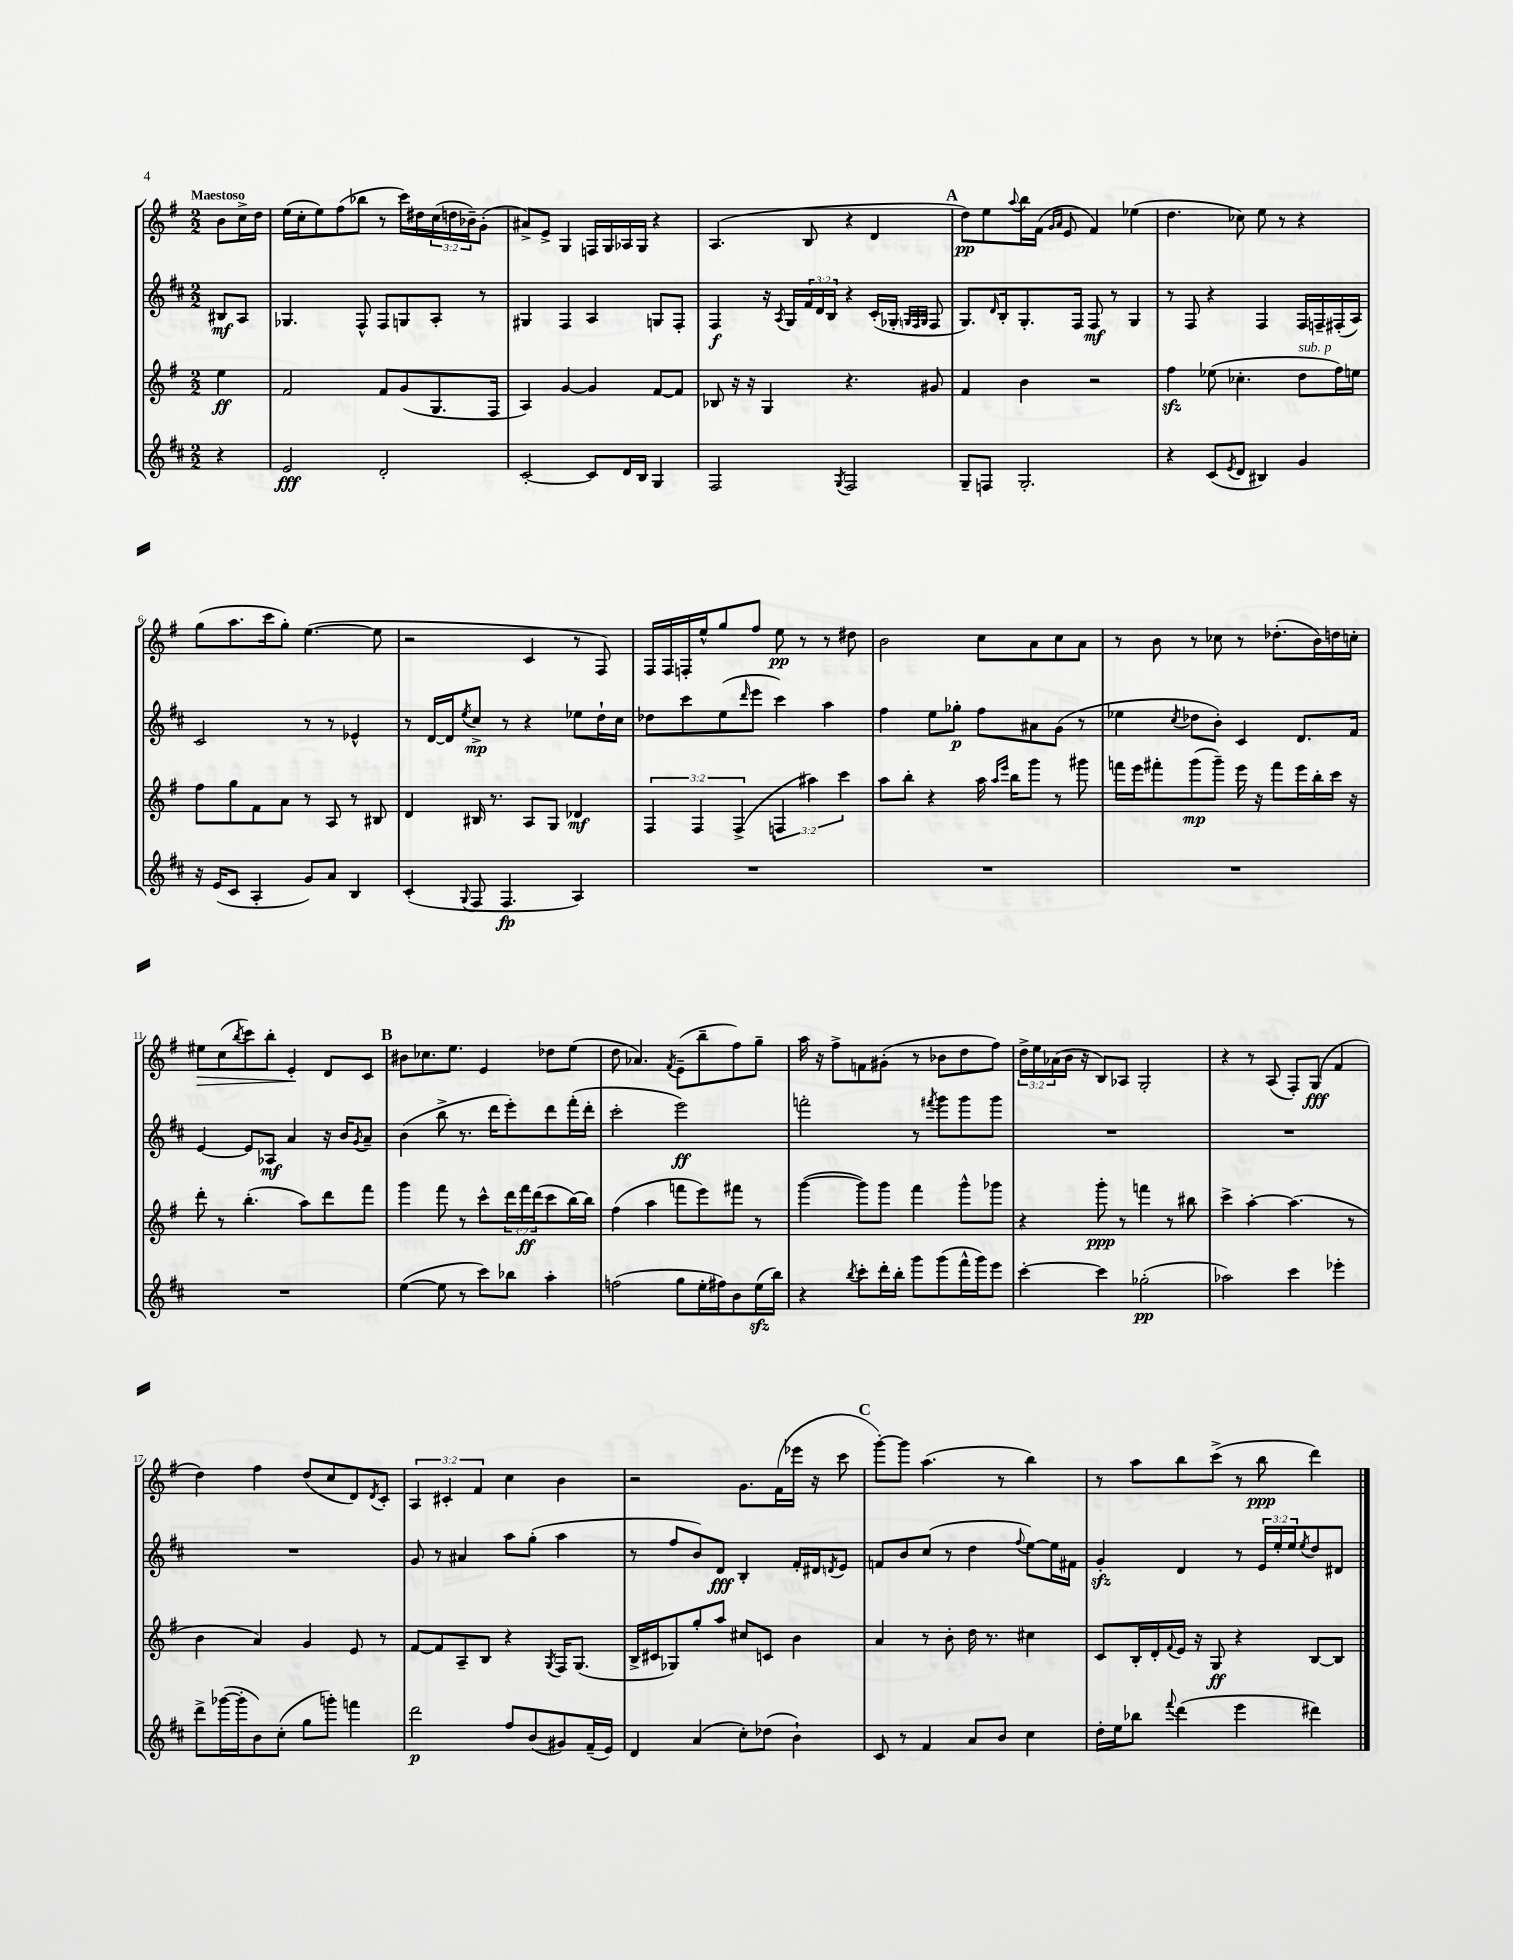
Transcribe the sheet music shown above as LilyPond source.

<<
\new StaffGroup <<
\new Staff = "s0" {
    \clef treble \key g \major \numericTimeSignature \time 2/2 \override Staff.TupletNumber.text = #tuplet-number::calc-fraction-text \partial 4 \tempo "Maestoso"
    b'8 c''16-> d''16 |
    e''16( c''16-. e''8) fis''8( bes''8 r8 c'''16) dis''16 \tuplet 3/2 { c''16( d''16 bes'16--) } g'8-.( |
    ais'8->) e'8-> g4 f16 g16 aes16 g16 r4 |
    a4.( b8 r4 d'4 |
    \mark \markup { \bold "A" } d''8\pp) e''8 \appoggiatura { a''8 } b''16 fis'16( \grace { g'16 a'16 } e'8 fis'4) ees''4( |
    d''4. ces''8) e''8 r8 r4 |
    g''8( a''8. c'''16 g''8-.) e''4.~( e''8 |
    r2 c'4 r8 fis8) |
    fis16 fis16 f16-. e''16-^ g''8 fis''8 e''8\pp r8 r8 dis''8 |
    b'2 c''8 a'8 c''8 a'8 |
    r8 b'8 r8 ces''8 r8 des''8.-.( b'16) d''16 c''16-. |
    eis''8\> c''8( \acciaccatura { b''8 } c'''8) b''8-. e'4-.\! d'8 c'8 |
    \mark \markup { \bold "B" } bis'8 ces''8. e''8. e'4 des''8 e''8( |
    d''8 aes'4.) \acciaccatura { fis'8 } e'8--( b''8-- fis''8) g''8-- |
    a''16 r16 fis''8-> f'8 gis'8-.( r8 bes'8 d''8 fis''8) |
    \tuplet 3/2 { d''16-> e''16 aes'16( } b'16 r16 b8) aes8 g2-. |
    r4 r8 a8( fis8-.) g8\fff( fis'4 |
    d''4) fis''4 d''8( c''8 d'8) \acciaccatura { d'8 } c'8-. |
    \tuplet 3/2 { a4 cis'4-. fis'4 } c''4 b'4 |
    r2 g'8. fis'16( ees'''16 r16 c'''8 |
    \mark \markup { \bold "C" } g'''8~-.) g'''8 a''4.( r8 b''4) |
    r8 a''8 b''8 c'''8->( r8 b''8\ppp d'''4) \bar "|." |
}
\new Staff = "s1" {
    \clef treble \key d \major \numericTimeSignature \time 2/2 \override Staff.TupletNumber.text = #tuplet-number::calc-fraction-text \partial 4
    bis8\mf a8 |
    ges4. fis8-^ fis8 g8 a8-. r8 |
    gis4 fis4 a4 g8 fis8-. |
    fis4\f r16 \acciaccatura { a8 } g16 \tuplet 3/2 { fis'16 d'16 b16 } r4 cis'16-.( ges16-. \grace { g32 fis32 g32 } fis8 |
    \mark \markup { \bold "A" } g8.) \grace { d'16 } b16-. g8.-. fis16 fis8\mf r8 g4 |
    r8 fis8 r4 fis4 fis16 f16-- fis16-.( a16) |
    cis'2 r8 r8 ees'4-^ |
    r8 d'16~ d'16 \acciaccatura { e''8 } cis''8->\mp r8 r4 ees''8 d''16-! cis''16 |
    des''8 cis'''8 e''8( \grace { d'''16 } e'''8 cis'''4) a''4 |
    fis''4 e''8 ges''8-.\p fis''8 ais'8 g'8( r8 |
    ees''4 \acciaccatura { cis''8 } des''8 b'8-.) cis'4 d'8. fis'16 |
    e'4~ e'8 aes8\mf a'4 r16 b'16 \acciaccatura { g'8 } a'8-- |
    \mark \markup { \bold "B" } b'4( b''8-> r8. d'''16 e'''8-.) d'''8 fis'''16-.( d'''16-. |
    cis'''2-. e'''2\ff) |
    f'''2-. r8 \acciaccatura { fis'''8 } g'''8 g'''8 g'''8 |
    R1 |
    R1 |
    R1 |
    g'8 r8 ais'4 a''8 g''8-.( a''4 |
    r8 fis''8 b'8) d'8\fff b4-. fis'16-. dis'16 \acciaccatura { d'8 } e'8 |
    \mark \markup { \bold "C" } f'8 b'8 cis''8( r8 d''4 \appoggiatura { fis''8 } e''8~) e''16 fis'16 |
    g'4-.\sfz d'4 r8 \tuplet 3/2 { e'16 e''16-. e''16 } \acciaccatura { e''8 } d''8 dis'8 \bar "|." |
}
\new Staff = "s2" {
    \clef treble \key g \major \numericTimeSignature \time 2/2 \override Staff.TupletNumber.text = #tuplet-number::calc-fraction-text \partial 4
    e''4\ff |
    fis'2 fis'8 g'8( g8. fis16 |
    a4) g'4~ g'4 fis'8~ fis'8 |
    bes8 r16 r16 g4 r4. gis'8 |
    \mark \markup { \bold "A" } fis'4 b'4 r2 |
    fis''4\sfz ees''8( ces''4.-. d''8^\markup { \italic "sub. p" } fis''16) e''16 |
    fis''8 g''8 fis'8 a'8 r8 a8 r8 bis8 |
    d'4 bis16 r8. a8 g8 des'4\mf |
    \tuplet 3/2 { fis4 fis4 fis4->( } \tuplet 3/2 { f4 ais''4) c'''4 } |
    a''8 b''8-. r4 a''16 \grace { a''16 e'''16 } b''16 g'''8 r8 gis'''8 |
    f'''16 e'''16 fis'''8-. g'''8\mp( g'''8--) e'''16 r16 fis'''8 e'''16 b''16-. c'''16 r16 |
    d'''8-. r8 b''4.-.( a''8) d'''8 fis'''8 |
    \mark \markup { \bold "B" } g'''4 fis'''8 r8 c'''8-^ \tuplet 3/2 { d'''16 fis'''16\ff d'''16( } c'''8 b''16~) b''16 |
    fis''4( a''4 f'''8 e'''8) fis'''8 r8 |
    g'''4~( g'''8) g'''8 fis'''4 g'''8-^ ges'''8 |
    r4 g'''8-.\ppp r8 f'''4 r8 bis''8 |
    c'''4-> a''4~-. a''4.( r8 |
    b'4 a'4) g'4 e'8 r8 |
    fis'8~ fis'8 a8-- b8 r4 \acciaccatura { g8 } fis16 g8.( |
    b16-> cis'16 ges8) g''8-. a''8 cis''8 c'8 b'4 |
    \mark \markup { \bold "C" } a'4 r8 b'8-. d''16 r8. cis''4 |
    c'8 b16-. d'16-. \appoggiatura { fis'8 } e'16 r16 g8\ff r4 b8~ b8 \bar "|." |
}
\new Staff = "s3" {
    \clef treble \key d \major \numericTimeSignature \time 2/2 \partial 4
    r4 |
    e'2\fff d'2-. |
    cis'2~-. cis'8 d'16 b16 g4 |
    fis2 \acciaccatura { g8 } fis2 |
    \mark \markup { \bold "A" } g8-- f8 g2.-. |
    r4 cis'8( \acciaccatura { e'8 } d'8 bis4) g'4 |
    r16 e'16( cis'8 a4-. g'8) a'8 b4 |
    cis'4-.( \appoggiatura { g8 } fis8 fis4.\fp a4) |
    R1 |
    R1 |
    R1 |
    R1 |
    \mark \markup { \bold "B" } e''4~( e''8 r8 cis'''8) bes''8 a''4-. |
    f''2( g''8 e''16-. fis''16) b'8 e''16\sfz( b''16) |
    r4 \acciaccatura { b''8 } cis'''8-. d'''16-. b''16-. g'''8 g'''8( fis'''16-^ g'''16) e'''8 |
    cis'''4~-. cis'''4 ges''2-.\pp( |
    aes''2) cis'''4 ees'''4-. |
    d'''8-> ges'''16~( ges'''16-. b'8) cis''8-.( g''8 g'''8-.) f'''4 |
    d'''2\p fis''8 b'8( gis'8) fis'16--( e'16) |
    d'4 a'4( cis''8-.) des''8( b'4-!) |
    \mark \markup { \bold "C" } cis'8 r8 fis'4 a'8 b'8 cis''4 |
    d''16-. e''16 bes''8 \appoggiatura { fis'''8 } d'''4( e'''4 dis'''4) \bar "|." |
}
>>
>>
